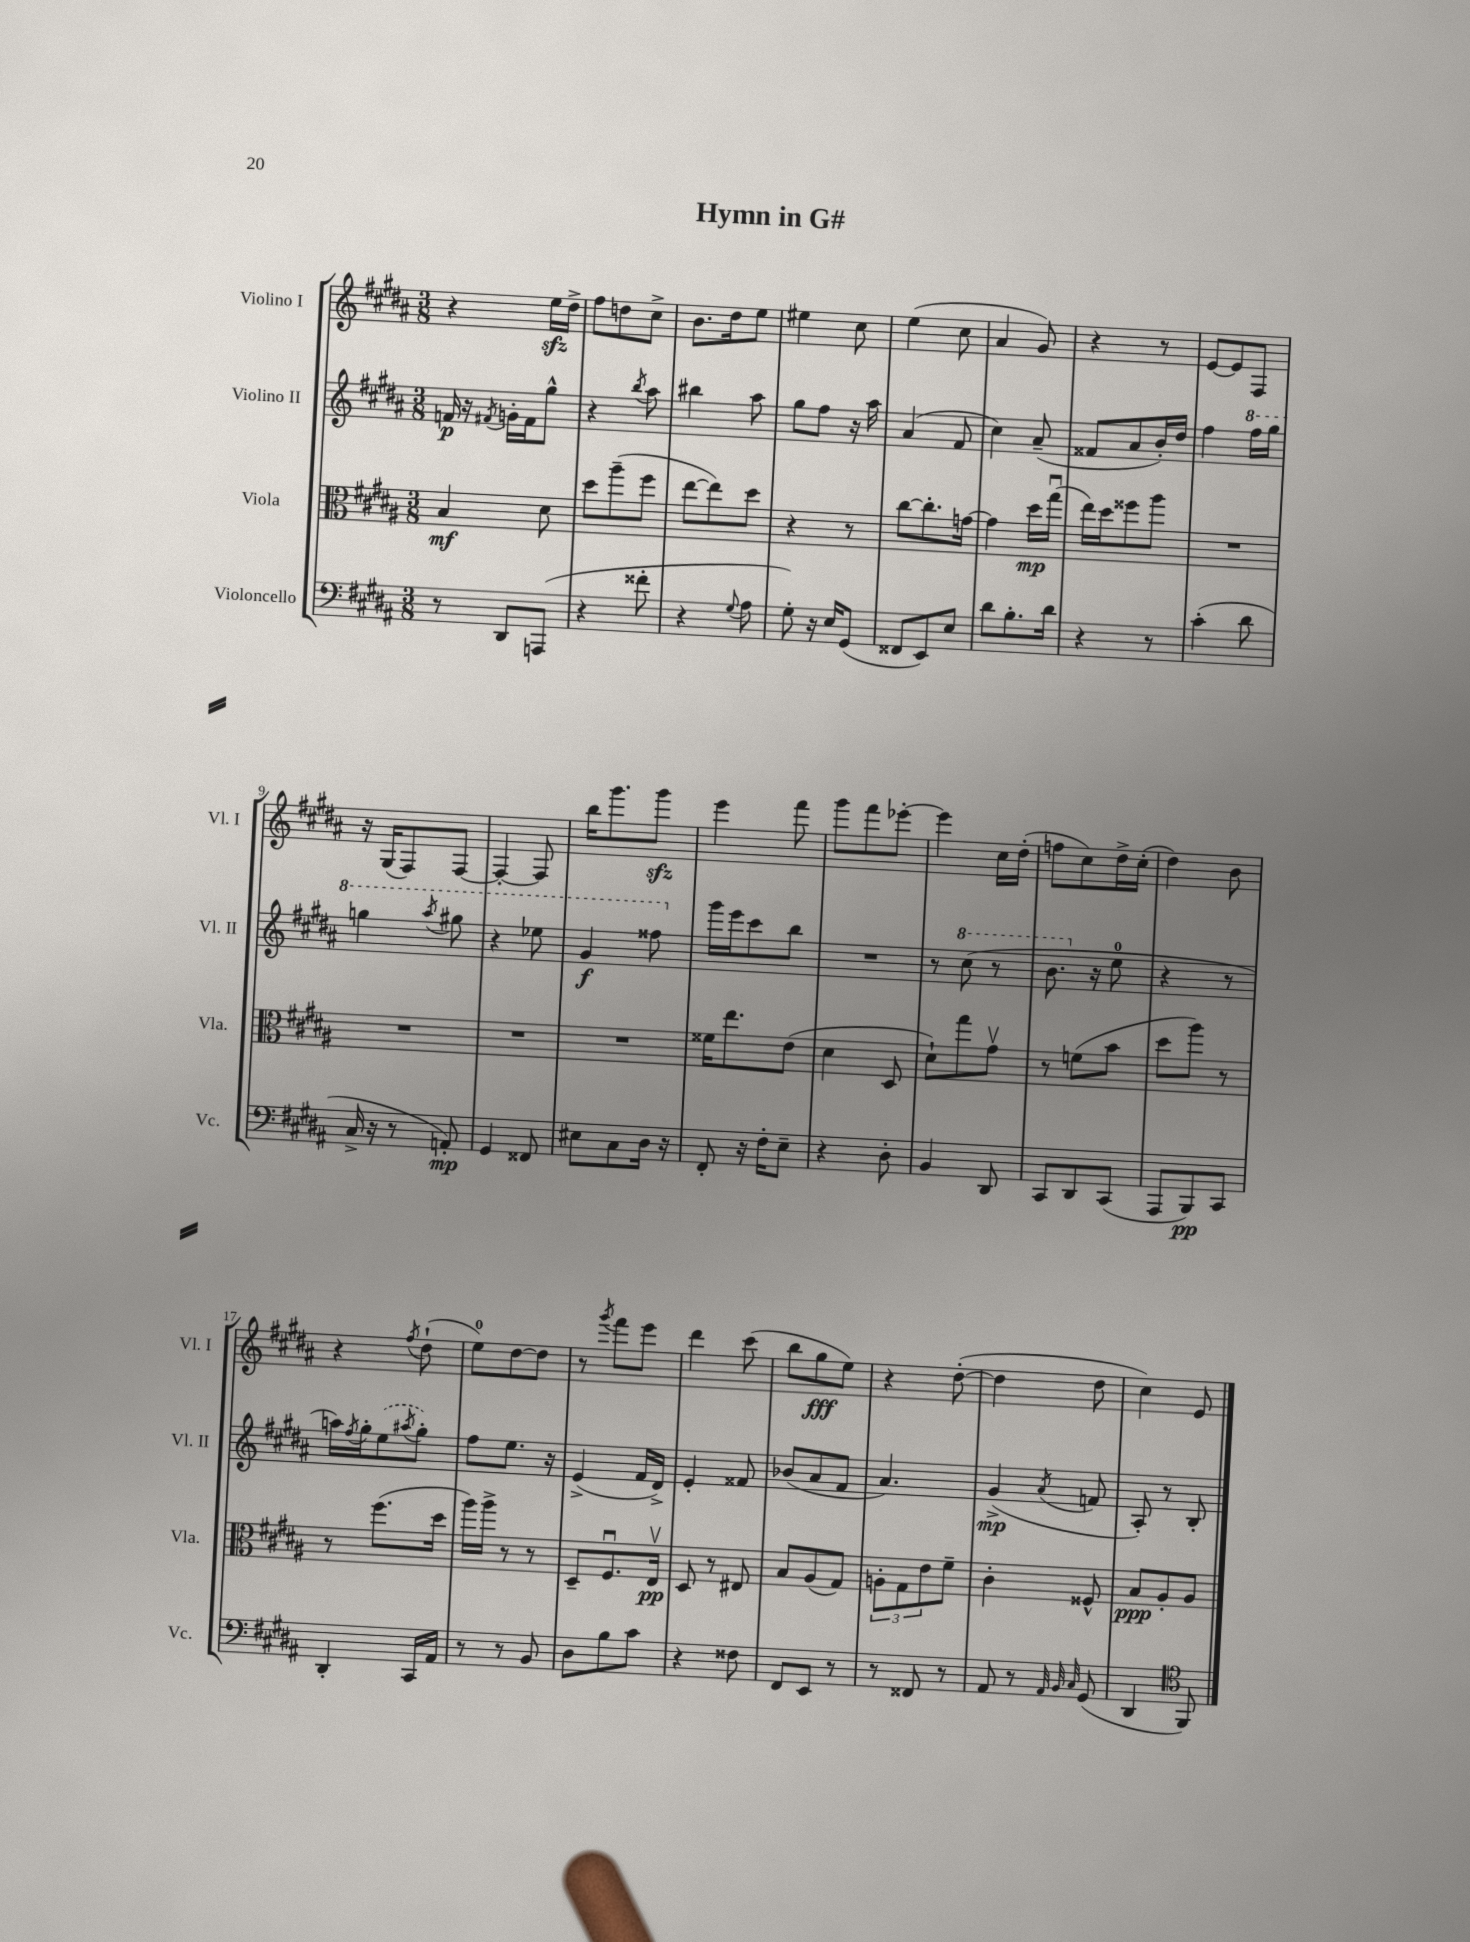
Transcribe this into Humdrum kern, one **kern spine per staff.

**kern	**dynam	**kern	**dynam	**kern	**dynam	**kern	**dynam
*part4	*part4	*part3	*part3	*part2	*part2	*part1	*part1
*staff4	*staff4	*staff3	*staff3	*staff2	*staff2	*staff1	*staff1
*I"Violoncello	*	*I"Viola	*	*I"Violino II	*	*I"Violino I	*
*I'Vc.	*	*I'Vla.	*	*I'Vl. II	*	*I'Vl. I	*
*clefF4	*	*clefC3	*	*clefG2	*	*clefG2	*
*k[f#c#g#d#a#]	*	*k[f#c#g#d#a#]	*	*k[f#c#g#d#a#]	*	*k[f#c#g#d#a#]	*
*M3/8	*	*M3/8	*	*M3/8	*	*M3/8	*
=1	=1	=1	=1	=1	=1	=1	=1
8r	.	4B/	mf	16fn/	p	4r	.
.	.	.	.	16r	.	.	.
.	.	.	.	8qf#X/	.	.	.
8DD#/L	.	.	.	16gn'\LL	.	.	.
.	.	.	.	16f#\J	.	.	.
(8AAAn/J	.	8d#\	.	8gg#^^\J	.	16eezz\LL	.
.	.	.	.	.	.	16dd#^\JJ	.
=2	=2	=2	=2	=2	=2	=2	=2
4r	.	8dd#\L	.	4r	.	8ff#\L	.
.	.	(8aa#~\	.	.	.	8ddn\	.
.	.	.	.	8qbb/	.	.	.
8f##X'\	.	8ff#\J	.	8aa#\	.	8cc#^\J	.
=3	=3	=3	=3	=3	=3	=3	=3
4r	.	[8ee\L	.	4bb#X\	.	8.b\L	.
.	.	8ee\])	.	.	.	.	.
.	.	.	.	.	.	16dd#\k	.
8qqG#/	.	.	.	.	.	.	.
8A#\	.	8dd#\J	.	8aa#\	.	8ee\J	.
=4	=4	=4	=4	=4	=4	=4	=4
8G#'\)	.	4r	.	8gg#\L	.	4ee#X\	.
16r	.	.	.	8ff#\J	.	.	.
16E/KL	.	.	.	.	.	.	.
(8GG#/J	.	8r	.	16r	.	8cc#\	.
.	.	.	.	16aa#\	.	.	.
=5	=5	=5	=5	=5	=5	=5	=5
8FF##X/L	.	[8cc#\L	.	(4a#/	.	(4ee\	.
8EE/)	.	8.cc#'\]	.	.	.	.	.
8E/J	.	.	.	8f#/	.	8cc#\	.
.	.	[16gn\Jk	.	.	.	.	.
=6	=6	=6	=6	=6	=6	=6	=6
8d#\L	.	4g\]	.	4cc#\)	.	4a#/	.
8.B'\	.	.	.	.	.	.	.
.	.	16dd#\LL	mp	(8a#~/	.	8g#/)	.
16d#\Jk	.	(16gg#u\JJ	.	.	.	.	.
=7	=7	=7	=7	=7	=7	=7	=7
4r	.	16ee\LL)	.	8f##X/L	.	4r	.
.	.	16dd#\J	.	.	.	.	.
.	.	8ff##X\	.	8a#/	.	.	.
8r	.	8aa#\J	.	16b'/L)	.	8r	.
.	.	.	.	16dd#/JJ	.	.	.
=8	=8	=8	=8	=8	=8	=8	=8
(4c#'\	.	4.r	.	4ff#\	.	[8e/L	.
.	.	.	.	.	.	8e/]	.
*	*	*	*	*8va	*	*	*
8d#\	.	.	.	16fff#\LL	.	8F#/J	.
.	.	.	.	16ggg#\JJ	.	.	.
!!LO:LB:g=z
=9	=9	=9	=9	=9	=9	=9	=9
16C#^/	.	4.r	.	4gggn\	.	16r	.
16r	.	.	.	.	.	(16G#/KL	.
8r	.	.	.	.	.	8F#/)	.
.	.	.	.	8qaaa#/	.	.	.
8AAn'/)	mp	.	.	8ggg#X\	.	[8F#/J	.
=10	=10	=10	=10	=10	=10	=10	=10
4GG#/	.	4.r	.	4r	.	4F#'/_	.
8FF##X/	.	.	.	8eee-X\	.	8F#/]	.
=11	=11	=11	=11	=11	=11	=11	=11
8E#X\L	.	4.r	.	4gg#/	f	16bb\KL	.
.	.	.	.	.	.	8.ggg#\	.
8C#\	.	.	.	.	.	.	.
16D#\Jk	.	.	.	8fff##X\	.	8ggg#zz\J	.
16r	.	.	.	.	.	.	.
=12	=12	=12	=12	=12	=12	=12	=12
*	*	*	*	*X8va	*	*	*
8FF#'/	.	16f##X\KL	.	16ggg#\LL	.	4eee\	.
.	.	8.ee\	.	16eee\J	.	.	.
16r	.	.	.	8ccc#\	.	.	.
16F#'\KL	.	.	.	.	.	.	.
8E~\J	.	(8e\J	.	8bb\J	.	8fff#\	.
=13	=13	=13	=13	=13	=13	=13	=13
4r	.	4d#\	.	4.r	.	8ggg#\L	.
.	.	.	.	.	.	8fff#\	.
8D#'\	.	8D#/	.	.	.	[8eee-X'\J	.
=14	=14	=14	=14	=14	=14	=14	=14
4BB/	.	8d#`\L)	.	8r	.	4eee-\]	.
*	*	*	*	*8va	*	*	*
.	.	8gg#\	.	(8ccc#\	.	.	.
8DD#/	.	8g#v\J	.	8r	.	16cc#\LL	.
.	.	.	.	.	.	(16dd#'\JJ	.
=15	=15	=15	=15	=15	=15	=15	=15
8CC#/L	.	8r	.	8.bb\	.	8ffn\L	.
8DD#/	.	(8fn\L	.	.	.	8cc#\)	.
*	*	*	*	*X8va	*	*	*
.	.	.	.	16r	.	.	.
(8CC#/J	.	8b\J	.	8ee\	.	16dd#^\L	.
.	.	.	.	.	.	(16cc#'\JJ	.
=16	=16	=16	=16	=16	=16	=16	=16
8AAA#/L	.	8dd#\L	.	4r	.	4dd#\)	.
8BBB/)	pp	8aa#\J)	.	.	.	.	.
8CC#/J	.	8r	.	8r	.	8b\	.
!!LO:LB:g=z
=17	=17	=17	=17	=17	=17	=17	=17
4DD#'/	.	8r	.	16aan\LL)	.	4r	.
.	.	.	.	8qff#/	.	.	.
.	.	.	.	16gg#'\J	.	.	.
.	.	(8.ff#\L	.	(8ee\	.	.	.
.	.	.	.	8qaa#X/	.	8qff#/	.
16CC#/LL	.	.	.	8gg#'\J)	.	(8dd#`\	.
16AA#/JJ	.	16dd#\Jk	.	.	.	.	.
=18	=18	=18	=18	=18	=18	=18	=18
8r	.	16aa#\LL)	.	8ff#\L	.	8ee\L)	.
.	.	16aa#^\JJ	.	.	.	.	.
8r	.	8r	.	8.ee\J	.	[8dd#\	.
8BB/	.	8r	.	.	.	8dd#\J]	.
.	.	.	.	16r	.	.	.
=19	=19	=19	=19	=19	=19	=19	=19
8D#\L	.	8D#~/L	.	(4e^/	.	8r	.
.	.	.	.	.	.	8qggg#/	.
8B\	.	8.F#u/	.	.	.	8fff#\L	.
8c#\J	.	.	.	16f#/LL	.	8eee\J	.
.	.	16Ev/Jk	pp	16d#^/JJ)	.	.	.
=20	=20	=20	=20	=20	=20	=20	=20
4r	.	8D#/	.	4e'/	.	4ddd#\	.
.	.	8r	.	.	.	.	.
8F##X\	.	8E#X/	.	8f##X/	.	(8ccc#\	.
=21	=21	=21	=21	=21	=21	=21	=21
8FF#/L	.	8B/L	.	(8b-X/L	.	8bb\L	.
8EE/J	.	(8A#/	.	8a#/	.	8gg#\	fff
8r	.	8G#/J)	.	8f#/J	.	8ee\J)	.
=22	=22	=22	=22	=22	=22	=22	=22
8r	.	12An'\L	.	4.a#/)	.	4r	.
.	.	12G#\	.	.	.	.	.
8FF##X/	.	.	.	.	.	.	.
.	.	12e\	.	.	.	.	.
8r	.	8f#~\J	.	.	.	([8dd#'\	.
=23	=23	=23	=23	=23	=23	=23	=23
8AA#/	.	4c#'\	.	(4g#^/	mp	4dd#\]	.
8r	.	.	.	.	.	.	.
32qqAA#/	.	.	.	.	.	.	.
32qqBB/	.	.	.	.	.	.	.
32qqC#/	.	.	.	8qa#/	.	.	.
(8GG#/	.	8F##X^^/	.	8fn/	.	8dd#\	.
=24	=24	=24	=24	=24	=24	=24	=24
4DD#/	.	8B/L	ppp	8A#'/)	.	4cc#\)	.
.	.	8A#'/	.	8r	.	.	.
*clefC4	*	*	*	*	*	*	*
8FF#/)	.	8A#/J	.	8B'/	.	8e/	.
==	==	==	==	==	==	==	==
*-	*-	*-	*-	*-	*-	*-	*-
